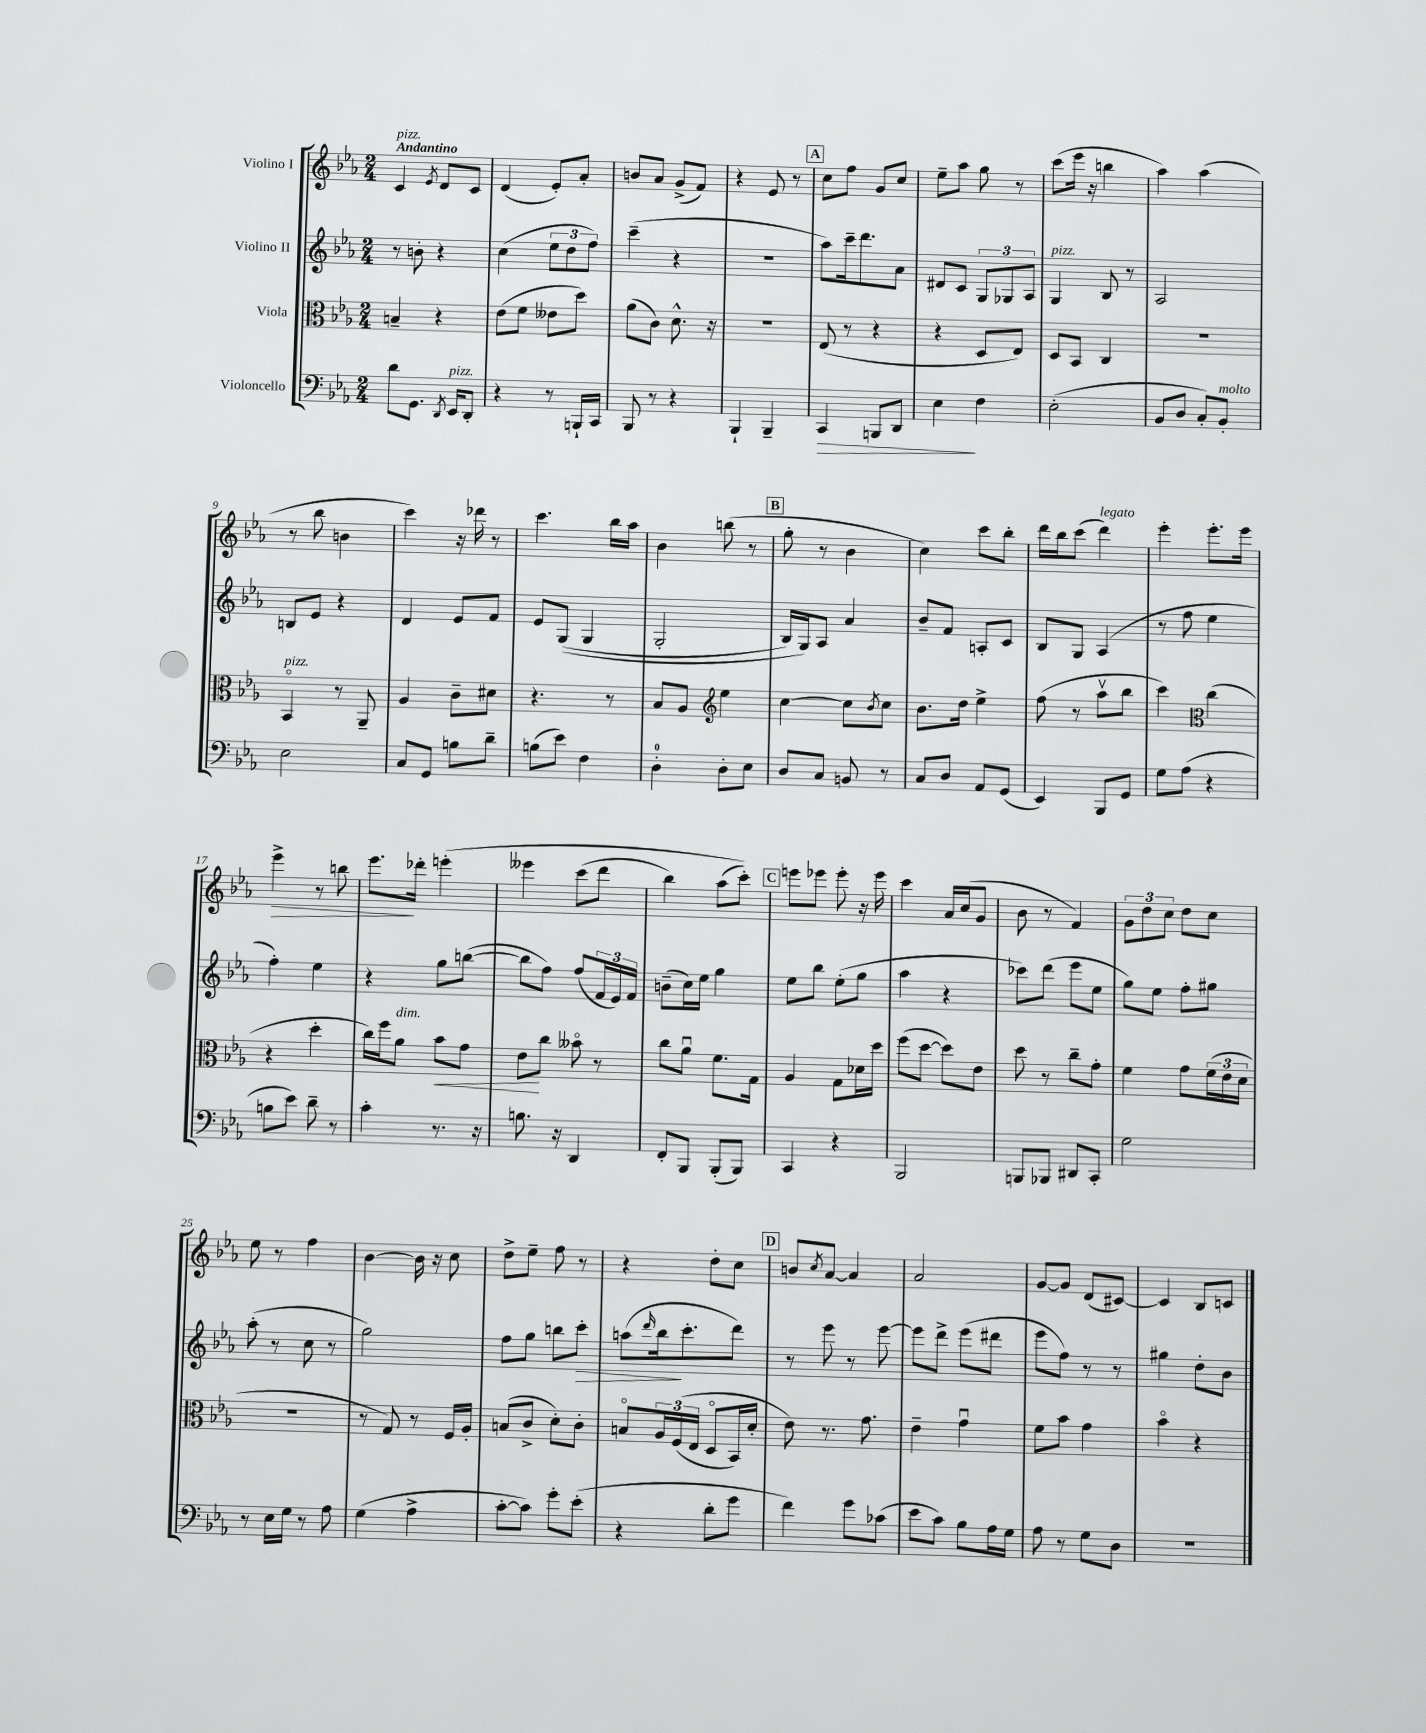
<<
\new StaffGroup <<
\new Staff = "s0" \with { instrumentName = "Violino I" } {
    \clef treble \key ees \major \numericTimeSignature \time 2/4 \tempo "Andantino"
    c'4^\markup { \italic "pizz." } \acciaccatura { ees'8 } d'8 c'8 |
    d'4( ees'8-.) aes'8-. |
    b'8 aes'8 g'8->( f'8) |
    r4 ees'8 r8 |
    \mark \markup { \box "A" } c''8 f''8 g'8 c''8 |
    ees''8-- aes''8 g''8 r8 |
    c'''8( ees'''16 r16 b''4 |
    aes''4) aes''4( |
    r8 bes''8 b'4 |
    c'''4) r16 des'''16 r8 |
    c'''4. bes''16 aes''16 |
    bes'4 b''8( r8 |
    \mark \markup { \box "B" } g''8-. r8 bes'4 |
    c''4) c'''8 bes''8-. |
    d'''16 bes''16 c'''8( d'''4^\markup { \italic "legato" }) |
    ees'''4-. ees'''8.-. ees'''16 |
    ees'''4->\> r8 b''8 |
    ees'''8.\! des'''16-. e'''4-.\( |
    eeses'''4 c'''8( d'''8 |
    bes''4) aes''8( c'''8-.)\) |
    \mark \markup { \box "C" } e'''8 ees'''8 ees'''8-. r16 ees'''16 |
    c'''4 aes'16 c''16( g'8 |
    bes'8 r8 f'4) |
    \tuplet 3/2 { g'8 d''8 c''8 } d''8 c''8 |
    ees''8 r8 f''4 |
    bes'4~ bes'16 r16 c''8 |
    d''8-> ees''8-- f''8 r8 |
    r4 d''8-. c''8 |
    \mark \markup { \box "D" } b'8 \acciaccatura { c''8 } aes'8~ aes'4 |
    aes'2 |
    g'8~ g'8 d'8( cis'8~) |
    cis'4 bes8 c'8 \bar "|." |
}
\new Staff = "s1" \with { instrumentName = "Violino II" } {
    \clef treble \key ees \major \numericTimeSignature \time 2/4
    r8 b'8-. r4 |
    c''4( \tuplet 3/2 { ees''8 d''8 f''8) } |
    c'''4--( r4 |
    R2 |
    \mark \markup { \box "A" } aes''8) c'''16-- d'''8. aes'8 |
    dis'8 c'8 \tuplet 3/2 { g8 ges8 aes8 } |
    g4^\markup { \italic "pizz." } bes8 r8 |
    aes2 |
    b8 ees'8 r4 |
    d'4 ees'8 f'8 |
    ees'8 g8(\( g4 |
    g2-. |
    \mark \markup { \box "B" } bes16) g16\) aes8 aes'4 |
    bes'8-- f'8 a8-. c'8 |
    bes8 g8 aes4( |
    r8 f''8 ees''4 |
    f''4-.) ees''4 |
    r4 g''8 b''8~( |
    b''8 f''8) f''8( \tuplet 3/2 { f'16 ees'16) f'16 } |
    b'8--( c''16) ees''16 g''4 |
    \mark \markup { \box "C" } ees''8 bes''8 ees''8-.( g''8 |
    aes''4 r4 |
    ces'''8) d'''8( ees'''8 ees''8 |
    g''8) ees''8 f''8-. gis''8 |
    aes''8-.( r8 c''8 r8 |
    g''2) |
    f''8 g''8 b''8 c'''8-.\> |
    a''8( \grace { d'''16 } bes''16\! c'''8.-. d'''8) |
    \mark \markup { \box "D" } r8 ees'''8 r8 ees'''8~ |
    ees'''8 d'''8-> ees'''8( dis'''8 |
    ees'''8 f''8) r8 r8 |
    gis''4 d''8-. bes'8 \bar "|." |
}
\new Staff = "s2" \with { instrumentName = "Viola" } {
    \clef alto \key ees \major \numericTimeSignature \time 2/4
    b4-- r4 |
    ees'8( f'8 eeses'8 d''8) |
    aes'8( c'8) d'8.-^ r16 |
    r2 |
    \mark \markup { \box "A" } ees8( r8 r4 |
    r4 d8 ees8) |
    d8 bes,8 c4 |
    R2 |
    bes,4\flageolet^\markup { \italic "pizz." } r8 aes,8-- |
    aes4 c'8-- dis'8 |
    r4. r8 |
    bes8 aes8 \clef treble ees''4 |
    \mark \markup { \box "B" } c''4~ c''8 \acciaccatura { bes'8 } c''8 |
    bes'8. d''16 ees''4-> |
    f''8( r8 aes''8\upbow bes''8 |
    c'''4) \clef alto c''4( |
    r4 d''4-. |
    c''16) f''16 aes'8^\markup { \italic "dim." } bes'8\< g'8 |
    ees'8\! c''8 beses'8\flageolet r8 |
    c''8 aes'8\downbow f'8. g16 |
    \mark \markup { \box "C" } aes4 g8 des'16 d''16 |
    f''8( d''8~ d''8) ees'8 |
    d''8 r8 c''8-- g'8-. |
    f'4 g'8 \tuplet 3/2 { f'16( ees'16 d'16 } |
    R2 |
    r8 g8) r8 f16 aes16-. |
    b8( c'8-> d'8-.) c'8-. |
    b8\flageolet \tuplet 3/2 { aes16 f16(\( ees16 } d8\flageolet bes,16) d'16-. |
    \mark \markup { \box "D" } ees'8\) r8. g'8. |
    ees'4-- g'4\downbow |
    f'8 bes'8 g'4 |
    bes'4\flageolet r4 \bar "|." |
}
\new Staff = "s3" \with { instrumentName = "Violoncello" } {
    \clef bass \key ees \major \numericTimeSignature \time 2/4
    d'8 g,8. \acciaccatura { d,8 } ees,16^\markup { \italic "pizz." } d,8-. |
    r4 r8 b,,16-! c,16 |
    bes,,8 r8 r4 |
    bes,,4-! bes,,4-- |
    \mark \markup { \box "A" } c,4\> b,,8 d,8 |
    ees4\! f4 |
    ees2-.( |
    bes,8 d8 c8-.) bes,8-.^\markup { \italic "molto" } |
    ees2 |
    c8 g,8 b8 d'8-- |
    b8( ees'8) f4 |
    d4-0-. d8-. ees8 |
    \mark \markup { \box "B" } d8 c8 b,8 r8 |
    c8 d8 aes,8 g,8( |
    ees,4) bes,,8 g,8 |
    g8 aes8( r4 |
    b8 ees'8) d'8-- r8 |
    c'4-. r8. r16 |
    b8. r16 d,4 |
    f,8-. bes,,8 bes,,8-.( bes,,8) |
    \mark \markup { \box "C" } c,4 r4 |
    bes,,2 |
    b,,8 bes,,8 dis,8 c,8-. |
    g2 |
    r8 ees16 g16 r8 aes8 |
    g4( aes4-> |
    c'8~-. c'8) g'8-. ees'8-.( |
    r4 d'8-. g'8 |
    \mark \markup { \box "D" } f'4) g'8 ces'8( |
    ees'8 c'8) bes8 aes16 g16 |
    aes8 r8 g8 d8 |
    r2 \bar "|." |
}
>>
>>
